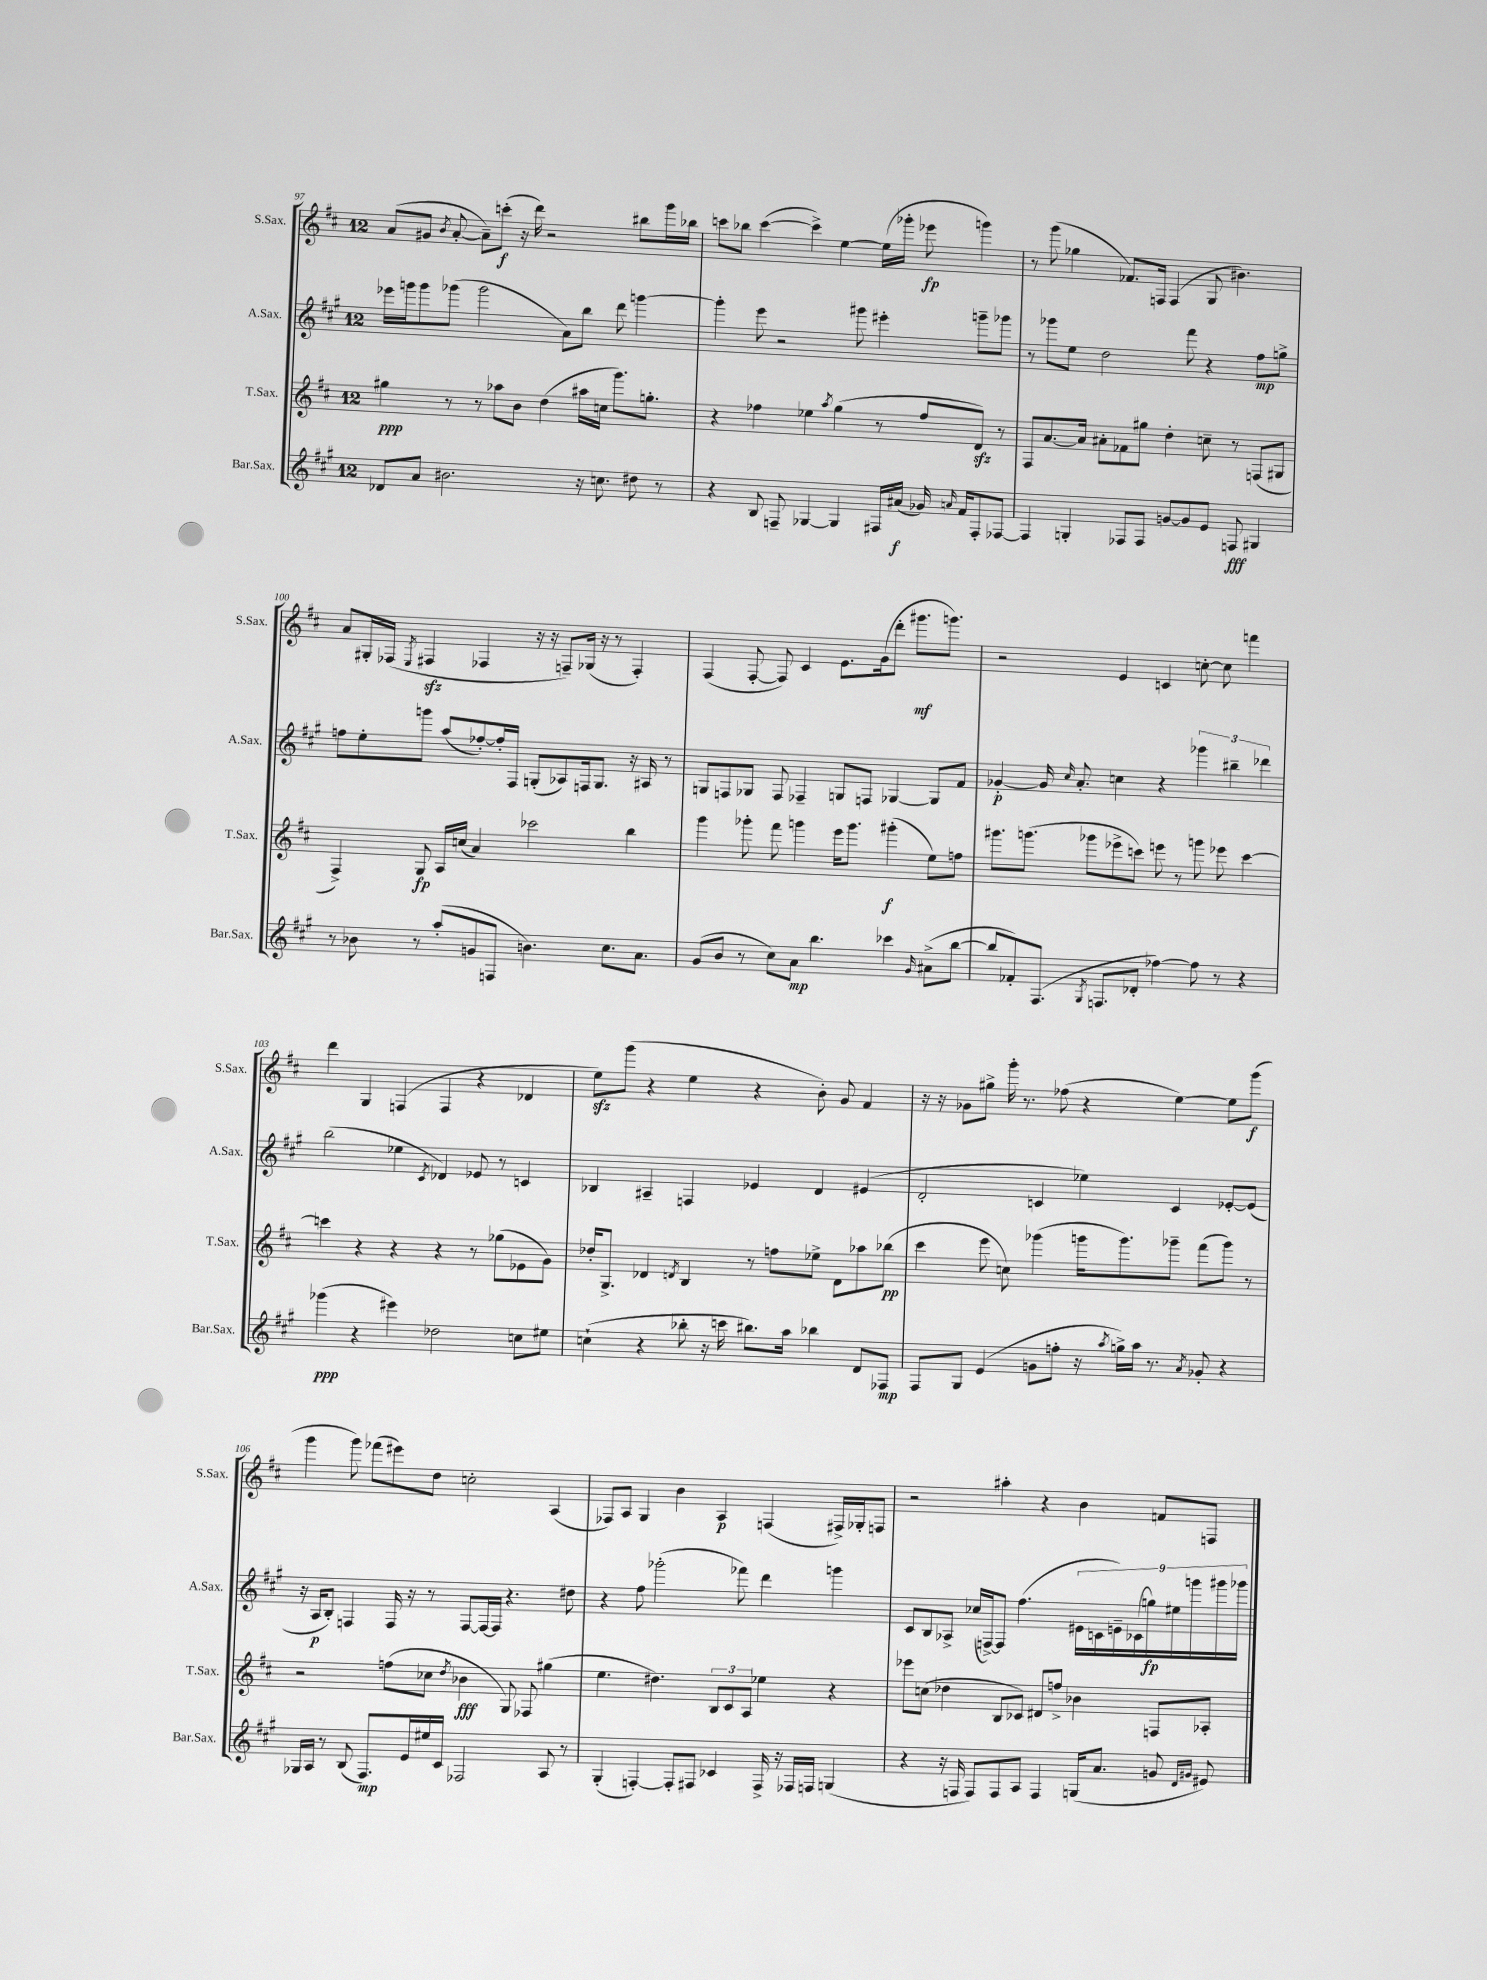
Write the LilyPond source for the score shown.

<<
\new StaffGroup <<
\new Staff = "s0" \with { instrumentName = "S.Sax." shortInstrumentName = "S.Sax." } {
    \clef treble \key d \major \once \override Staff.TimeSignature.style = #'single-digit \time 12/8
    \autoBeamOff a'8[( gis'8] \acciaccatura { b'8 } a'8~-. a'8[--) c'''8]-.\f( r16 d'''16) r2 bis''8[ g'''16 bes''16] |
    c'''8[ bes''8] c'''4~( c'''4->) e''4~ e''16[( ges'''16]-. ees'''8\fp g'''4) |
    r8 g'''8( ges''4 fes'8.[) f16] f4( g8 bis'4.) |
    a'8[ gis16-. fes16]( \acciaccatura { e8 } fis4\sfz fes4 r16 r16 f8[--) ges16]( r16 r8 f4-.) |
    fis4( fis8~-. fis8) cis'4 e'8.[ g'16( d'''8]-. gis'''8.[\mf g'''8.]) |
    r2 e'4 c'4 c''8~-. c''8 f'''4 |
    d'''4 g4 f4( f4 r4 des'4 |
    e''8[\sfz) g'''8]( r4 e''4 r4 b'8-.) g'8 fis'4 |
    r16 r16 ges'8[ gis''8]-> g'''16-. r8. fes''8( r4 e''4~) e''8[ g'''8]\f( |
    g'''4 g'''8) fes'''8[( eis'''8) d''8] c''2-. a4( |
    fes8[) a8] g4 b'4 a4\p f4( fis16[->) ges16-. f8] |
    r2 ais''4-. r4 b'4 f'8[ f8] \bar "|." |
}
\new Staff = "s1" \with { instrumentName = "A.Sax." shortInstrumentName = "A.Sax." } {
    \clef treble \key a \major \once \override Staff.TimeSignature.style = #'single-digit \time 12/8
    \autoBeamOff ees'''16[ g'''16 g'''8 ges'''8]( ges'''2 a'8[) b''8] d'''8 g'''4~ |
    g'''4-. e'''8 r2 gis'''8 eis'''4-. g'''8[-- ges'''8] |
    r8 ges'''8[ e''8] d''2 fis'''8 r4 fis''8[\mp g''8]-> |
    f''8[ e''8-. g'''8] a''8[( fes''8~-.) fes''16-. fis16] g8[-.( aes8) f16 g8.] r16 ais16 r8 |
    g8[ f8 ges8] f8 fes4-- g8[ f8] ges4~ ges8[ fis'8] |
    ges'4~-.\p ges'16 \grace { cis''16 } a'8.-. c''4 r4 \tuplet 3/2 { ges'''4 bis''4-- des'''4 } |
    b''2( ees''4 \acciaccatura { cis'8 } des'4) ees'8 r8 c'4 |
    bes4 ais4-- f4 ees'4 d'4 eis'4( |
    d'2-. c'4 ees''4) c'4 ees'8[~-. ees'8]( |
    r16 a16[\p b8]-.) f4 f16 r16 r8 f8[~ f16~ f16] r4. dis''8 |
    r4 fis''8 ges'''2-.( fes'''8) d'''4 g'''4 |
    cis'8[ b8 aes8]-> ces''16[( f16~->) f8] fis''4.( \tuplet 9/8 { eis'16[ c'16 e'16--) ces'16( g''16\fp) eis''16 g'''16 gis'''16 ges'''16] } \bar "|." |
}
\new Staff = "s2" \with { instrumentName = "T.Sax." shortInstrumentName = "T.Sax." } {
    \clef treble \key d \major \once \override Staff.TimeSignature.style = #'single-digit \time 12/8
    \autoBeamOff gis''4\ppp r8 r8 aes''8[ b'8] d''4( ais''16[ c''16] g'''8.[) g''8.]-. |
    r4 fes''4 ees''4 \acciaccatura { a''8 } g''4( r8 fes''8[ d'8]\sfz) r8 |
    fis8[ a'8.~ a'16] ais'8[-. fes'8 gis''8] d''4-. c''8-- r8 f8[( gis8] |
    fis4->) g8\fp a16[ c''16]( a'4) ces'''2 b''4 |
    g'''4 ges'''8-. fis'''8 g'''4 e'''16[ g'''8.] gis'''4-.\f( e''8[) f''8] |
    gis'''8.[ g'''8.]( ges'''8[ ees'''8-> c'''8]) e'''8 r8 g'''8 ees'''8 c'''4~ |
    c'''4 r4 r4 r4 r8 ges''8[( ees'8 g'8]) |
    des''16[-. g8.]-> des'4 \acciaccatura { d'8 } b4 r8 f''8[ ees''8]-> d'8[ aes''8 bes''8]\pp( |
    cis'''4 e'''8 c''8) ges'''4( g'''16[ g'''8.) ges'''8]-- fis'''8[( ges'''8]) r8 |
    r2 f''8[( ces''8] \acciaccatura { d''8 } bes'4\fff g8) fes8 gis''4( |
    e''4. dis''4.) \tuplet 3/2 { b8[ cis'8 a8] } ees''4 r4 |
    ees'''8[ c''8]( des''4 b8[ ces'8]) dis'8[ f''8]-> bes'4 f8[ aes8]-. \bar "|." |
}
\new Staff = "s3" \with { instrumentName = "Bar.Sax." shortInstrumentName = "Bar.Sax." } {
    \clef treble \key a \major \once \override Staff.TimeSignature.style = #'single-digit \time 12/8
    \autoBeamOff des'8[ a'8] bis'2. r16 c''8. dis''8 r8 |
    r4 b8 f8-- ges4~ ges4 fis16[ ais'16]\f( ges'16) \grace { a'16 } fis'16[ fis8-. fes8]~ |
    fes4 g4-. fes8[ fes8] g'8[~ g'8 e'8] f8\fff gis4 |
    r8 bes'8 r8 a''8[-.( g'8 f8] b'4.) cis''8.[ a'8.] |
    gis'8[( b'8] r8 cis''8[) a'8]\mp b''4. ces'''4 \grace { gis'16 } ais'8[->( b''8]~ |
    b''8[ fes'8-.) fis8.]( \acciaccatura { gis8 } f8.[ des'8]-. fes''4~) fes''8 r8 r4 |
    ges'''4\ppp( r4 eis'''4) des''2 c''8[ eis''8] |
    c''4-!( r4 bes''8-. r16 c'''16 bis''8.[) a''16] bes''4 d'8[ fes8]\mp |
    fis8[ gis8] e'4( g'8[ f''8]-. r16 \acciaccatura { a''8 } g''16[->) a''16] r8. \acciaccatura { a'8 } ges'8-. r4 |
    ges16[ a16] r8 b8( fis8.[\mp) e'16 eis''16 cis'16] fes2 a8 r8 |
    gis4-.( f4~-.) f8[-. fis8] ces'4 fis16-> r16 fes16[ f16] g4( |
    r4 r16 f16 f8[) f8 a8] f4 g16[( a'8.] g'8 \grace { d'16[ gis'16] } eis'8) \bar "|." |
}
>>
>>
\layout { \context { \Score currentBarNumber = #97 } }
